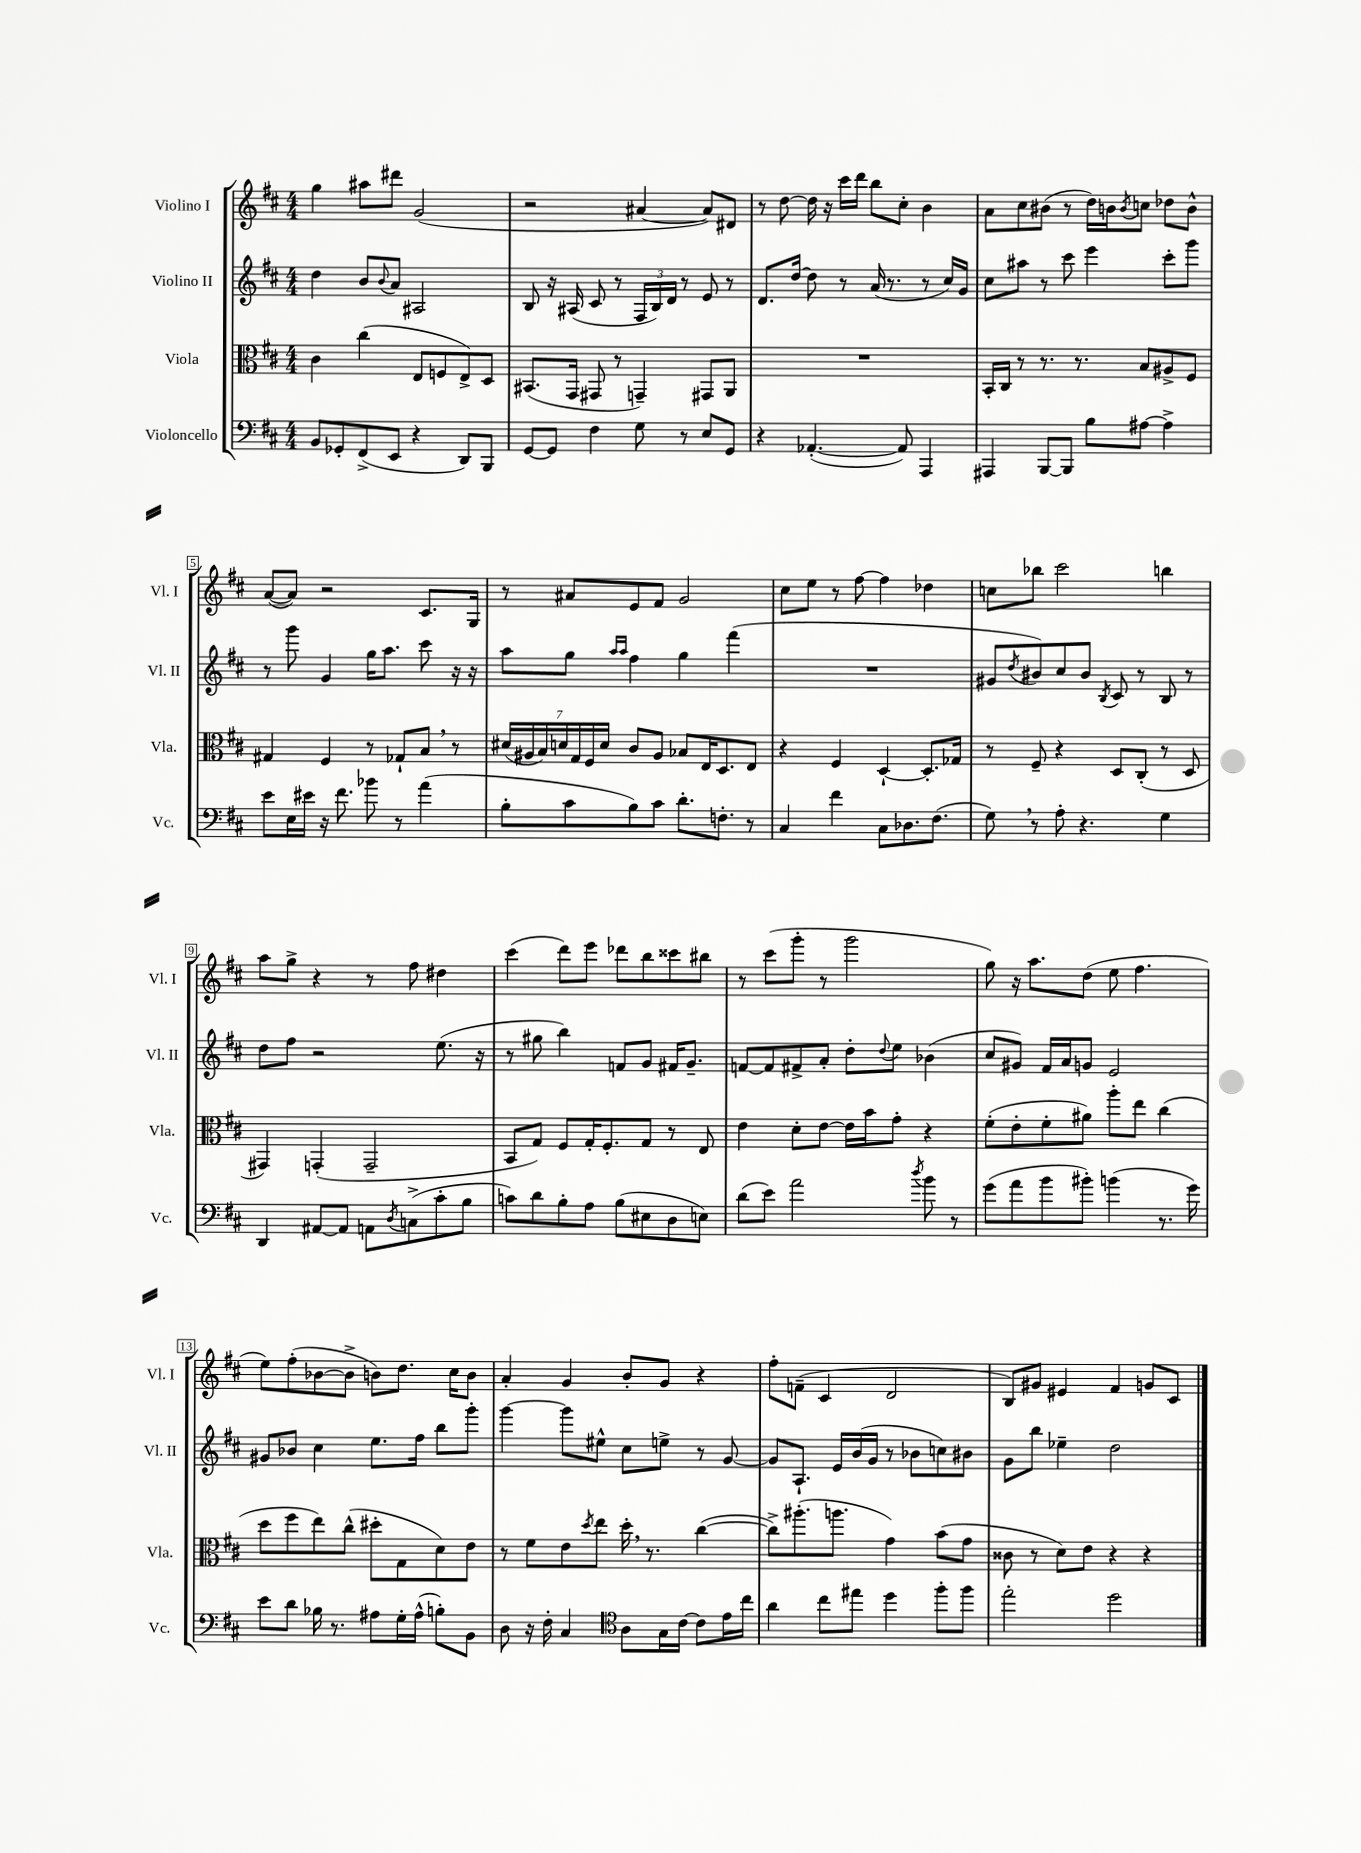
<<
\new StaffGroup <<
\new Staff = "s0" \with { instrumentName = "Violino I" shortInstrumentName = "Vl. I" } {
    \clef treble \key d \major \numericTimeSignature \time 4/4
    g''4 ais''8 dis'''8 g'2( |
    r2 ais'4~ ais'8) dis'8 |
    r8 d''8~ d''16 r16 cis'''16 d'''16 b''8 cis''8-. b'4 |
    a'8 cis''8 bis'8( r8 d''16) b'16 \acciaccatura { b'8 } c''8 des''8 b'8-^ |
    a'8~( a'8) r2 cis'8. g16 |
    r8 ais'8 e'8 fis'8 g'2 |
    cis''8 e''8 r8 fis''8~ fis''4 des''4 |
    c''8 bes''8 cis'''2 b''4 |
    a''8 g''8-> r4 r8 fis''8 dis''4 |
    cis'''4( d'''8) e'''8 des'''8 b''8 cisis'''8 bis''8 |
    r8 cis'''8( g'''8-. r8 g'''2 |
    g''8) r16 a''8. d''8( e''8 fis''4. |
    e''8) fis''8-.( bes'8~ bes'8-> b'8) d''8. cis''16 b'8 |
    a'4-. g'4 b'8-. g'8 r4 |
    fis''8-. f'8--( cis'4 d'2 |
    b8) gis'8 eis'4 fis'4 g'8 cis'8 \bar "|." |
}
\new Staff = "s1" \with { instrumentName = "Violino II" shortInstrumentName = "Vl. II" } {
    \clef treble \key d \major \numericTimeSignature \time 4/4
    d''4 b'8 \appoggiatura { b'8 } a'8 ais2 |
    b8 r16 ais16( cis'8 r8 \tuplet 3/2 { fis16 b16) d'16 } r8 e'8 r8 |
    d'8. d''16~ d''8 r8 a'16( r8. r8 cis''16) g'16 |
    cis''8 ais''8 r8 cis'''8 e'''4 cis'''8-. g'''8 |
    r8 g'''8 g'4 g''16 a''8. cis'''8 r16 r16 |
    a''8 g''8 \grace { a''16 a''16 } fis''4 g''4 fis'''4( |
    R1 |
    gis'8 \acciaccatura { d''8 } bis'8) cis''8 bis'8 \acciaccatura { b8 } cis'8 r8 b8 r8 |
    d''8 fis''8 r2 e''8.( r16 |
    r8 gis''8 b''4) f'8 g'8 fis'16 g'8.-- |
    f'8~ f'8 fis'8-> a'8-. d''8-. \appoggiatura { d''8 } e''8 bes'4( |
    cis''8 gis'8) fis'16 a'16 g'8 e'2 |
    gis'8 bes'8 cis''4 e''8. fis''16 b''8 g'''8-. |
    g'''4~ g'''8 eis''8-^ cis''8 e''8-> r8 g'8~ |
    g'8 a8.-! e'16 b'16( g'16 r8 bes'8 c''8) bis'8 |
    g'8 b''8 ees''4-- d''2 \bar "|." |
}
\new Staff = "s2" \with { instrumentName = "Viola" shortInstrumentName = "Vla." } {
    \clef alto \key d \major \numericTimeSignature \time 4/4
    cis'4 cis''4( e8 f8 e8->) d8 |
    bis,8.( g,16 gis,8 r8 g,4--) gis,8 a,8 |
    R1 |
    b,16-. cis16 r8 r8. r8. b8 ais8-> fis8 |
    gis4 fis4 r8 ges8-! b8 \breathe r8 |
    \tuplet 7/4 { dis'16( ais16 b16) d'16 g16 fis16 d'16 } cis'8 ais8 bes8 e16 d8. e8 |
    r4 fis4 d4~-! d8.-. ges16 |
    r8 fis8-- r4 d8 cis8-.( r8 d8 |
    gis,4) g,4-.( g,2-- |
    b,8 g8) fis8 g16-. fis8.-. g8 r8 e8 |
    e'4 d'8-. e'8~ e'16 b'16 g'8-. r4 |
    fis'8-.( e'8-. fis'8-. ais'8) a''8-. e''8 cis''4( |
    d''8 fis''8 e''8) cis''8-^( dis''8-. g8 d'8) e'8 |
    r8 fis'8 e'8 \acciaccatura { d''8 } e''8 d''16-. \breathe r8. cis''4~( |
    cis''8->) ais''8.-.( a''8. g'4) b'8( g'8 |
    cisis'8 r8 d'8) e'8 r4 r4 \bar "|." |
}
\new Staff = "s3" \with { instrumentName = "Violoncello" shortInstrumentName = "Vc." } {
    \clef bass \key d \major \numericTimeSignature \time 4/4
    b,8 ges,8-. fis,8->( e,8 r4 d,8) b,,8 |
    g,8~ g,8 fis4 g8 r8 e8 g,8 |
    r4 aes,4.~-.( aes,8) a,,4 |
    ais,,4 b,,8~ b,,8 b8 ais8~ ais4-> |
    e'8 e16 eis'16 r16 fis'8. bes'8 r8 a'4( |
    b8-. cis'8 b8) cis'8 d'8.-. f8.-. r8 |
    cis4 fis'4 cis8 des8. fis8.( |
    g8) \breathe r8 a8-. r4. g4 |
    d,4 ais,8~ ais,8 a,8 \acciaccatura { d8 } c8->( cis'8-. b8 |
    c'8) d'8 b8-. a8 b8( eis8 d8 e8) |
    d'8( e'8) a'2 \acciaccatura { d''8 } b'8 r8 |
    g'8( a'8 b'8 bis'8-.) b'4( r8. g'16) |
    e'8 d'8 bes16 r8. ais8 g16-. ais16-^( b8-.) b,8 |
    d8 r16 fis16-. cis4 \clef tenor a8 g16 cis'16~ cis'8 e'16 cis''16 |
    a'4 cis''8 eis''8 d''4 fis''8-. fis''8 |
    e''2-. d''2 \bar "|." |
}
>>
>>
\layout { \context { \Score \override BarNumber.stencil = #(make-stencil-boxer 0.1 0.3 ly:text-interface::print) } }
